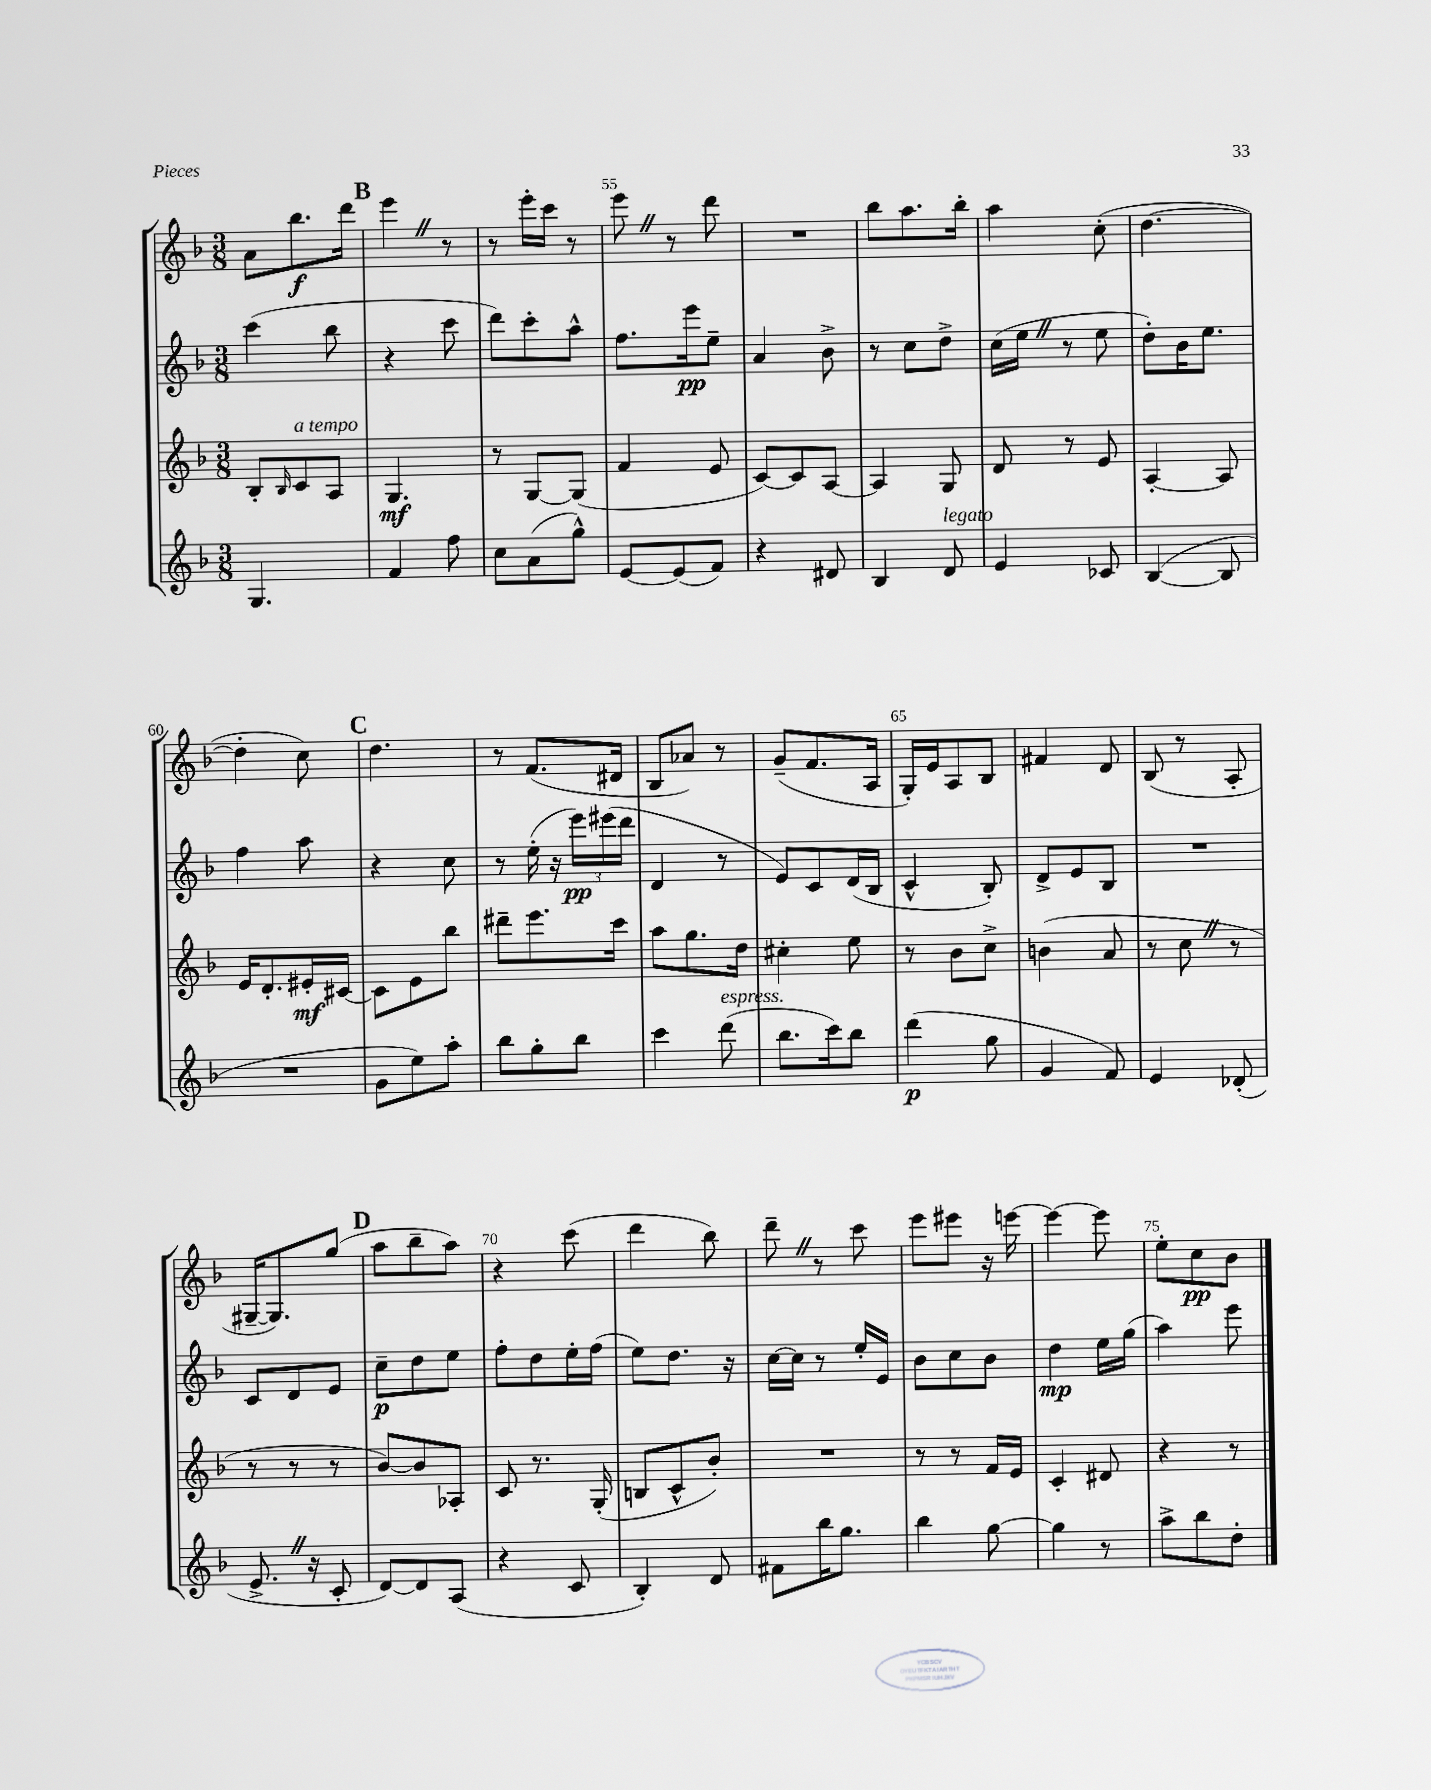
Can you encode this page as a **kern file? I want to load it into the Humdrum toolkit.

**kern	**kern	**kern	**kern
*staff4	*staff3	*staff2	*staff1
*clefG2	*clefG2	*clefG2	*clefG2
*k[b-]	*k[b-]	*k[b-]	*k[b-]
*M3/8	*M3/8	*M3/8	*M3/8
4.G	8B-'	(4ccc	8a
.	16qqB-	.	.
.	8c	.	8.bb-
.	8A	8bb-	.
.	.	.	16ddd
=	=	=	=
4f	4.G	4r	4eee
8ff	.	8ccc	8r
=	=	=	=
8cc	8r	8ddd)	8r
(8a	[8G	8ccc'	16eee'
.	.	.	16ccc
8gg^^)	(8G]	8aa^^	8r
=	=	=	=
[8e	4f	8.ff	8eee
(8e]	.	.	8r
.	.	16eee	.
8f)	8e	8ee~	8ddd
=	=	=	=
4r	[8c)	4a	4.r
.	8c]	.	.
8d#	[8A	8b-^	.
=	=	=	=
4B-	4A]	8r	8bb-
.	.	8cc	8.aa
8d	8G	8dd^	.
.	.	.	16bb-'
=	=	=	=
4e	8d	(16cc	4aa
.	.	16ee	.
.	8r	8r	.
8c-	8e	8ee	(8cc'
=	=	=	=
([4B-	[4A'	8dd')	[4.dd
.	.	16b-	.
.	.	8.ee	.
8B-]	8A]	.	.
=	=	=	=
4.r	16e	4ff	4dd']
.	8.d'	.	.
.	16e#'	8aa	8cc)
.	[16c#	.	.
=	=	=	=
8g	8c#]	4r	4.dd
8ee)	8e	.	.
8aa'	8bb-	8cc	.
=	=	=	=
8bb-	8ddd#~	8r	8r
8gg'	8.eee	(16ee'	(8.f
.	.	16r	.
8bb-	.	24eee)	.
.	.	(24eee#	.
.	16ccc	.	16d#
.	.	24ddd	.
=	=	=	=
4ccc	8aa	4d	8B-
.	8.gg	.	8a-)
(8ddd	.	8r	8r
.	16dd	.	.
=	=	=	=
8.bb-	4cc#'	8e)	(8g~
.	.	8c	8.f
16ccc)	.	.	.
8bb-	8ee	(16d	.
.	.	16B-	16A
=	=	=	=
(4ddd	8r	4c^^	16G')
.	.	.	16e
.	8b-	.	8A
8gg	8cc^	8B-')	8B-
=	=	=	=
4g	(4b	8d^	4f#
.	.	8e	.
8f)	8a	8B-	8d
=	=	=	=
4e	8r	4.r	(8B-
.	8cc	.	8r
(8d-'	8r	.	8A'
=	=	=	=
8.e^	8r	8c	[16G#~
.	.	.	8.G#])
.	8r	8d	.
16r	.	.	.
8c'	8r	8e	(8gg
=	=	=	=
[8d)	[8b-)	8cc~	8aa
8d]	8b-]	8dd	8bb-~
(8A	8A-'	8ee	8aa)
=	=	=	=
4r	8c	8ff'	4r
.	8.r	8dd	.
8c	.	16ee'	(8ccc
.	(16G'	(16ff	.
=	=	=	=
4B-')	8B	8ee)	4ddd
.	8c^^	8.dd	.
8d	8b-')	.	8bb-)
.	.	16r	.
=	=	=	=
8f#	4.r	[16cc	8ddd~
.	.	16cc]	.
16bb-	.	8r	8r
8.gg	.	.	.
.	.	16ee'	8ccc
.	.	16e	.
=	=	=	=
4bb-	8r	8b-	8eee
.	8r	8cc	8eee#
[8gg	16f	8b-	16r
.	16e	.	[16eee
=	=	=	=
4gg]	4c'	4dd	4eee_
8r	8d#	16ee	8eee]
.	.	(16gg	.
=	=	=	=
8aa^	4r	4aa)	8ee'
8bb-	.	.	8cc
8dd'	8r	8eee	8b-
==	==	==	==
*-	*-	*-	*-
